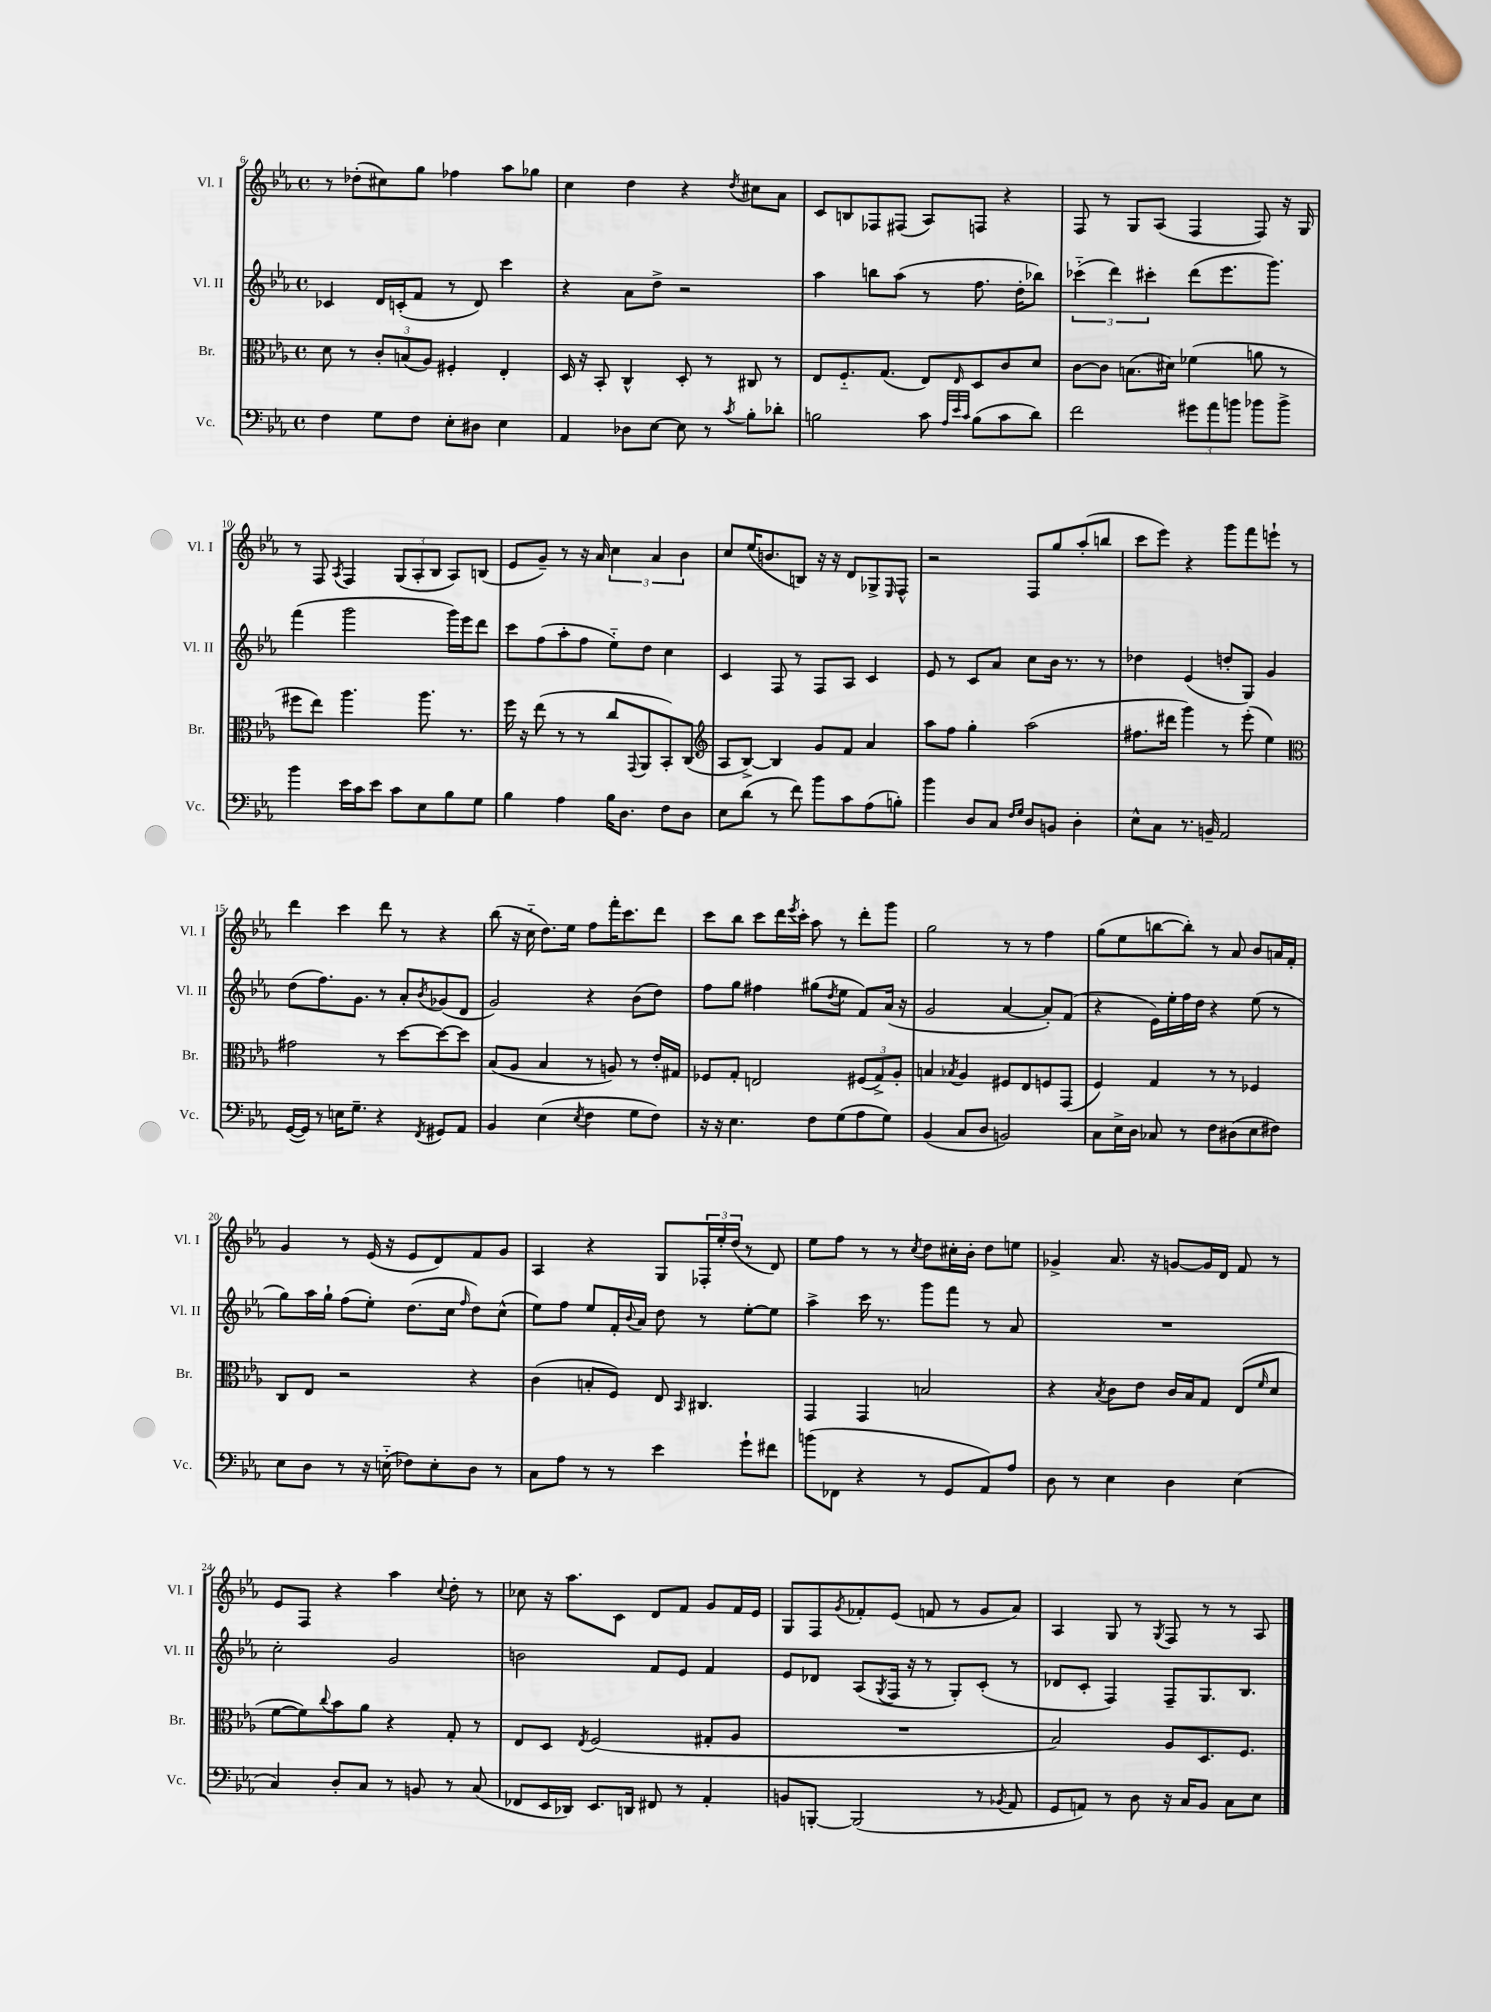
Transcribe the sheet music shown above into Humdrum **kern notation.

**kern	**kern	**kern	**kern
*part4	*part3	*part2	*part1
*staff4	*staff3	*staff2	*staff1
*I"Vc.	*I"Br.	*I"Vl. II	*I"Vl. I
*I'Vc.	*I'Br.	*I'Vl. II	*I'Vl. I
*clefF4	*clefC3	*clefG2	*clefG2
*k[b-e-a-]	*k[b-e-a-]	*k[b-e-a-]	*k[b-e-a-]
*M4/4	*M4/4	*M4/4	*M4/4
*met(c)	*met(c)	*met(c)	*met(c)
=6	=6	=6	=6
4F\	8d\	4c-X/	8r
.	8r	.	(8dd-X'\L
8G\L	12c'/L	16d/LL	8cc#X\)
.	.	(16cn'/J	.
.	(12Bn/	.	.
8F\J	.	8f/J	8gg\J
.	12A-/J)	.	.
8E-'\L	4F#X'/	8r	4ff-X\
8D#X\J	.	8d/)	.
4E-\	4E-'/	4ccc\	8aa-\L
.	.	.	8gg-X\J
=7	=7	=7	=7
4AA-/	16D/	4r	4cc\
.	16r	.	.
.	8BB-'/	.	.
8D-X\L	4C^^/	8a-\L	4dd\
[8E-\J	.	8dd^\J	.
8E-\]	8D'/	2r	4r
8r	8r	.	.
8qc/	.	.	8qdd/
8B-'\L	8C#X/	.	8cc#X\L
8d-X'\J	8r	.	8a-\J
=8	=8	=8	=8
2Bn\	8E-/L	4aa-\	8c/L
.	8.F/	.	8Bn/
.	.	8bbn\L	8F-X/
.	(8.G/J	.	.
.	.	(8aa-\J	(8F#X/J
8c\	8E-/L)	8r	8A-/L)
32qqA-/LLL	.	.	.
32qqe-/	.	.	.
32qqc/JJJ	16qqE-/	.	.
(8B\L	8D/	8.ff\	8Fn/J
8c\	8c/	.	4r
.	.	16dd'\KL	.
8d\J)	8d/J	8bb-X\J)	.
=9	=9	=9	=9
2f\	[8c\L	(6ccc-X\	8F/
.	8c\J]	.	8r
.	.	6ddd\)	.
.	(8.Bn\L	.	8G/L
.	.	6ccc#X'\	.
.	.	.	(8A-/J
.	16d#X\Jk)	.	.
12g#X\L	(4f-X\	(8ddd\L	4F/
12a-\	.	.	.
.	.	8.eee-\	.
12bn\J	.	.	.
8b-X\L	8an\	.	8F/)
.	.	8.ggg\J)	.
8b-^\J	8r	.	16r
.	.	.	16G/
!!LO:LB:g=z
=10	=10	=10	=10
4b-\	8ff#X\L	(4fff\	8r
.	8ee-\J)	.	8F/
.	.	.	8qA-/
16e-\LL	4.aa-\	2ggg\	4F/
16c\J	.	.	.
8e-\J	.	.	.
8c\L	.	.	(12G/L
.	.	.	12A-'/
8E-\	8.aa-\	.	.
.	.	.	12B-/J
8B-\	.	16ggg\LL)	8A-/L)
.	8.r	16eee-\J	.
8G\J	.	8ddd\J	(8Bn/J
=11	=11	=11	=11
4B-\	16ff\	8ccc\L	8e-/L
.	16r	.	.
.	(8ee-\	(8ff\	8g~/J)
4A-\	8r	8aa-'\	8r
.	8r	8ff\J	16r
.	.	.	16a-/
16B-\KL	8cc/L	8ee-\L)	6cc\
8.D\J	.	.	.
.	8qqGG/	.	.
.	8AA-/	8dd\J	.
.	.	.	6a-/
8F\L	8BB-'/)	4cc\	.
.	.	.	6b-\
8D\J	(8C/J	.	.
=12	=12	=12	=12
*	*clefG2	*	*
8E-\L	8A-/L	4c/	8cc/L
(8d\J	[8B-^/J)	.	(16ee-/K
.	.	.	8.bn/
8r	4B-/]	8F/	.
8f\)	.	8r	8Bn/J)
8b-\L	8g/L	8F/L	16r
.	.	.	16r
8c\	8f/J	8A-/J	8d/L
(8A-\	4a-/	4c/	8G-X^/
.	.	.	16qqE-/
8Bn'\J)	.	.	8F^^/J
=13	=13	=13	=13
4b-\	8aa-\L	8e-/	2r
.	8ff\J	8r	.
8D/L	4gg'\	8c/L	.
8C/J	.	8a-/J	.
16qqF/LL	.	.	.
16qqG/JJ	.	.	.
8D/L	(2aa-\	8cc\L	8F/L
8BBn/J	.	16b-\Jk	8gg/
.	.	8.r	.
4D'\	.	.	(8aa-'/
.	.	8r	8bbn/J
=14	=14	=14	=14
8E-^^\L	8.ff#X\L	4dd-X\	8ccc\L
8C\J	.	.	8eee-\J)
.	16ddd#X\Jk	.	.
8.r	4ggg\)	(4e-/	4r
16BBn~/	.	.	.
2AA-/	8r	8ddn'/L	8ggg\L
.	(8eee-'\	8G/J)	8fff\
.	4ee-\)	4g/	8eeen`\J
.	.	.	8r
!!LO:LB:g=z
=15	=15	=15	=15
*	*clefC3	*	*
([16GG/LL	2g#X\	(8dd\L	4ddd\
16GG/JJ])	.	.	.
8r	.	8.ff\)	.
16En\KL	.	.	4ccc\
8.G~\J	.	8.g\J	.
4r	8r	8r	8ddd\
.	[8dd\L	8a-'/L	8r
8qFF/	.	8qb-/	.
8GG#X/L	8dd\_	(8g-X/	4r
8AA-/J	8dd\J]	8d/J	.
=16	=16	=16	=16
4BB-/	(8B-/L	2g/)	(8bb-\
.	8A-/J	.	16r
.	.	.	16cc\
(4E-\	4B-/	.	8.dd\L)
.	.	.	16ee-\Jk
8qE-/	.	.	.
4F\	8r	4r	8ff\L
.	8An/)	.	16fff'\K
.	.	.	8.ccc\
8G\L	8r	(8b-\L	.
8F\J)	16e-'/LL	8dd\J)	8ddd\J
.	16G#X/JJ	.	.
=17	=17	=17	=17
16r	8F-X/L	8ff\L	8ccc\L
16r	.	.	.
4.E-\	8G'/J	8gg\J	8bb-\J
.	2En/	4ff#X\	8ccc\L
.	.	.	16ddd\L
.	.	.	8qeee-/
.	.	.	16ccc'\JJ
8F\L	.	(8gg#X\L	8aa-\
.	.	8qdd/	.
(8G\	.	8ee-\J	8r
8A-\	(12F#X/L	8f/L)	8ddd'\L
.	12G^/)	.	.
8G\J)	.	(16a-/Jk	8ggg\J
.	12A-'/J	.	.
.	.	16r	.
=18	=18	=18	=18
(4BB-/	4Bn/	2g/	2gg\
.	8qB-X/	.	.
8C/L	4A-/	.	.
8D/J	.	.	.
2BBn/)	8F#X/L	[4a-/	8r
.	8E-/	.	8r
.	8Fn/	8a-'/L])	4ff\
.	(8GG/J	(8f/J	.
=19	=19	=19	=19
8C\L	4F/)	4r	(8gg\L
16E-^\L	.	.	8ee-\
16D\JJ	.	.	.
8C-X/	4G/	16e-\LL)	[8bbn\
.	.	16ee-'\	.
8r	.	16ff\	8bb'\J])
.	.	16dd\JJ	.
8F\L	8r	4r	8r
(8D#X\	8r	.	8a-/
8E-\	4F-X/	(8ee-\	8b-/L
8F#X\J)	.	8r	16an/L
.	.	.	16f'/JJ
!!LO:LB:g=z
=20	=20	=20	=20
8E-\L	8C/L	8gg\L)	4g/
8D\J	8E-/J	16aa-\L	.
.	.	16gg`\JJ	.
8r	2r	(8ff\L	8r
16r	.	8ee-'\J)	(16e-/
(16En\	.	.	16r
8F-X\L)	.	(8.dd\L	8e-/L
8E'\	.	.	8d/)
.	.	16cc\Jk	.
.	.	16qqff/	.
8D\J	4r	8dd\L)	8f/
8r	.	(8cc^^\J	8g/J
=21	=21	=21	=21
8C\L	(4c\	8ee-\L)	4A-/
8A-\J	.	8ff\J	.
8r	8Bn'/L	8ee-/L	4r
8r	8F/J)	16f'/L	.
.	.	8qqb-/	.
.	.	16a-/JJ	.
4e-\	8E-/	8dd\	8G/L
.	16qqBB-/	.	.
.	4.C#X/	8r	24F-X'/L
.	.	.	24ee-'/
.	.	.	(24dd/JJ
8g`\L	.	[8ee-'\L	8r
8f#X\J	.	8ee-\J]	8d/)
=22	=22	=22	=22
(8bn\L	4GG/	4aa-^\	8ee-\L
8FF-X\J	.	.	8ff\J
4r	4GG/	16ccc\	8r
.	.	8.r	.
.	.	.	8r
.	.	.	8qcc/
8r	2Bn/	8ggg\L	8dd\L
8GG/L	.	8fff\J	16cc#X'\L
.	.	.	16b-'\JJ
8AA-/)	.	8r	8dd\L
8A-/J	.	8a-/	8een\J
=23	=23	=23	=23
8D\	4r	1r	4g-X^/
8r	.	.	.
.	8qB-/	.	.
4E-\	8c\L	.	8.a-/
.	8e-\J	.	.
.	.	.	16r
4D\	16c/LL	.	[8gn/L
.	16B-/J	.	.
.	8G/J	.	16g/L]
.	.	.	16d/JJ
(4E-\	(8E-/L	.	8f/
.	16qqf/	.	.
.	8d/J	.	8r
!!LO:LB:g=z
=24	=24	=24	=24
4C/)	[8f\L	2cc'\	8e-/L
.	8f\])	.	8F/J
.	8qqcc/	.	.
8D'/L	8b-\	.	4r
8C/J	8a-\J	.	.
8r	4r	2g/	4aa-\
8BBn/	.	.	.
.	.	.	8qqcc/
8r	8G'/	.	8dd'\
(8C/	8r	.	8r
=25	=25	=25	=25
8FF-X/L	8E-/L	2bn\	8cc-X\
16EE-/L	8D/J	.	16r
16DD-X/JJ)	.	.	8.aa-\L
.	8qE-/	.	.
8.EE-/L	(2F/	.	.
.	.	.	8c\J
16DDn/Jk	.	.	.
8FF#X/	.	8f/L	8d/L
8r	.	8e-/J	8f/J
4AA-'/	8G#X'/L	4f/	8g/L
.	8A-/J	.	16f/L
.	.	.	16e-/JJ
=26	=26	=26	=26
8BBn/L	1r	8e-/L	8G/L
[8BBBn'/J	.	8d-X/J	8F/
.	.	.	8qg/
(2BBB/]	.	(8A-/L	8f-X'/
.	.	8qG/	.
.	.	16F/Jk	(8e-/J
.	.	16r	.
.	.	8r	8fn/
.	.	8G'/L)	8r
8r	.	(8c'/J	8g/L
8qBB-X/	.	.	.
8AA-/	.	8r	8a-/J)
=27	=27	=27	=27
8GG/L	2B-/)	8d-X/L	4A-/
8AAn/J)	.	8c'/J	.
8r	.	4F/)	8G/
8D\	.	.	8r
.	.	.	8qG/
16r	8A-/L	8F~/L	8F/
16C/KL	.	.	.
8BB-/J	8.D/	8.G/	8r
8C\L	.	.	8r
.	8.F/J	8.B-/J	.
8E-\J	.	.	8A-/
==	==	==	==
*-	*-	*-	*-
